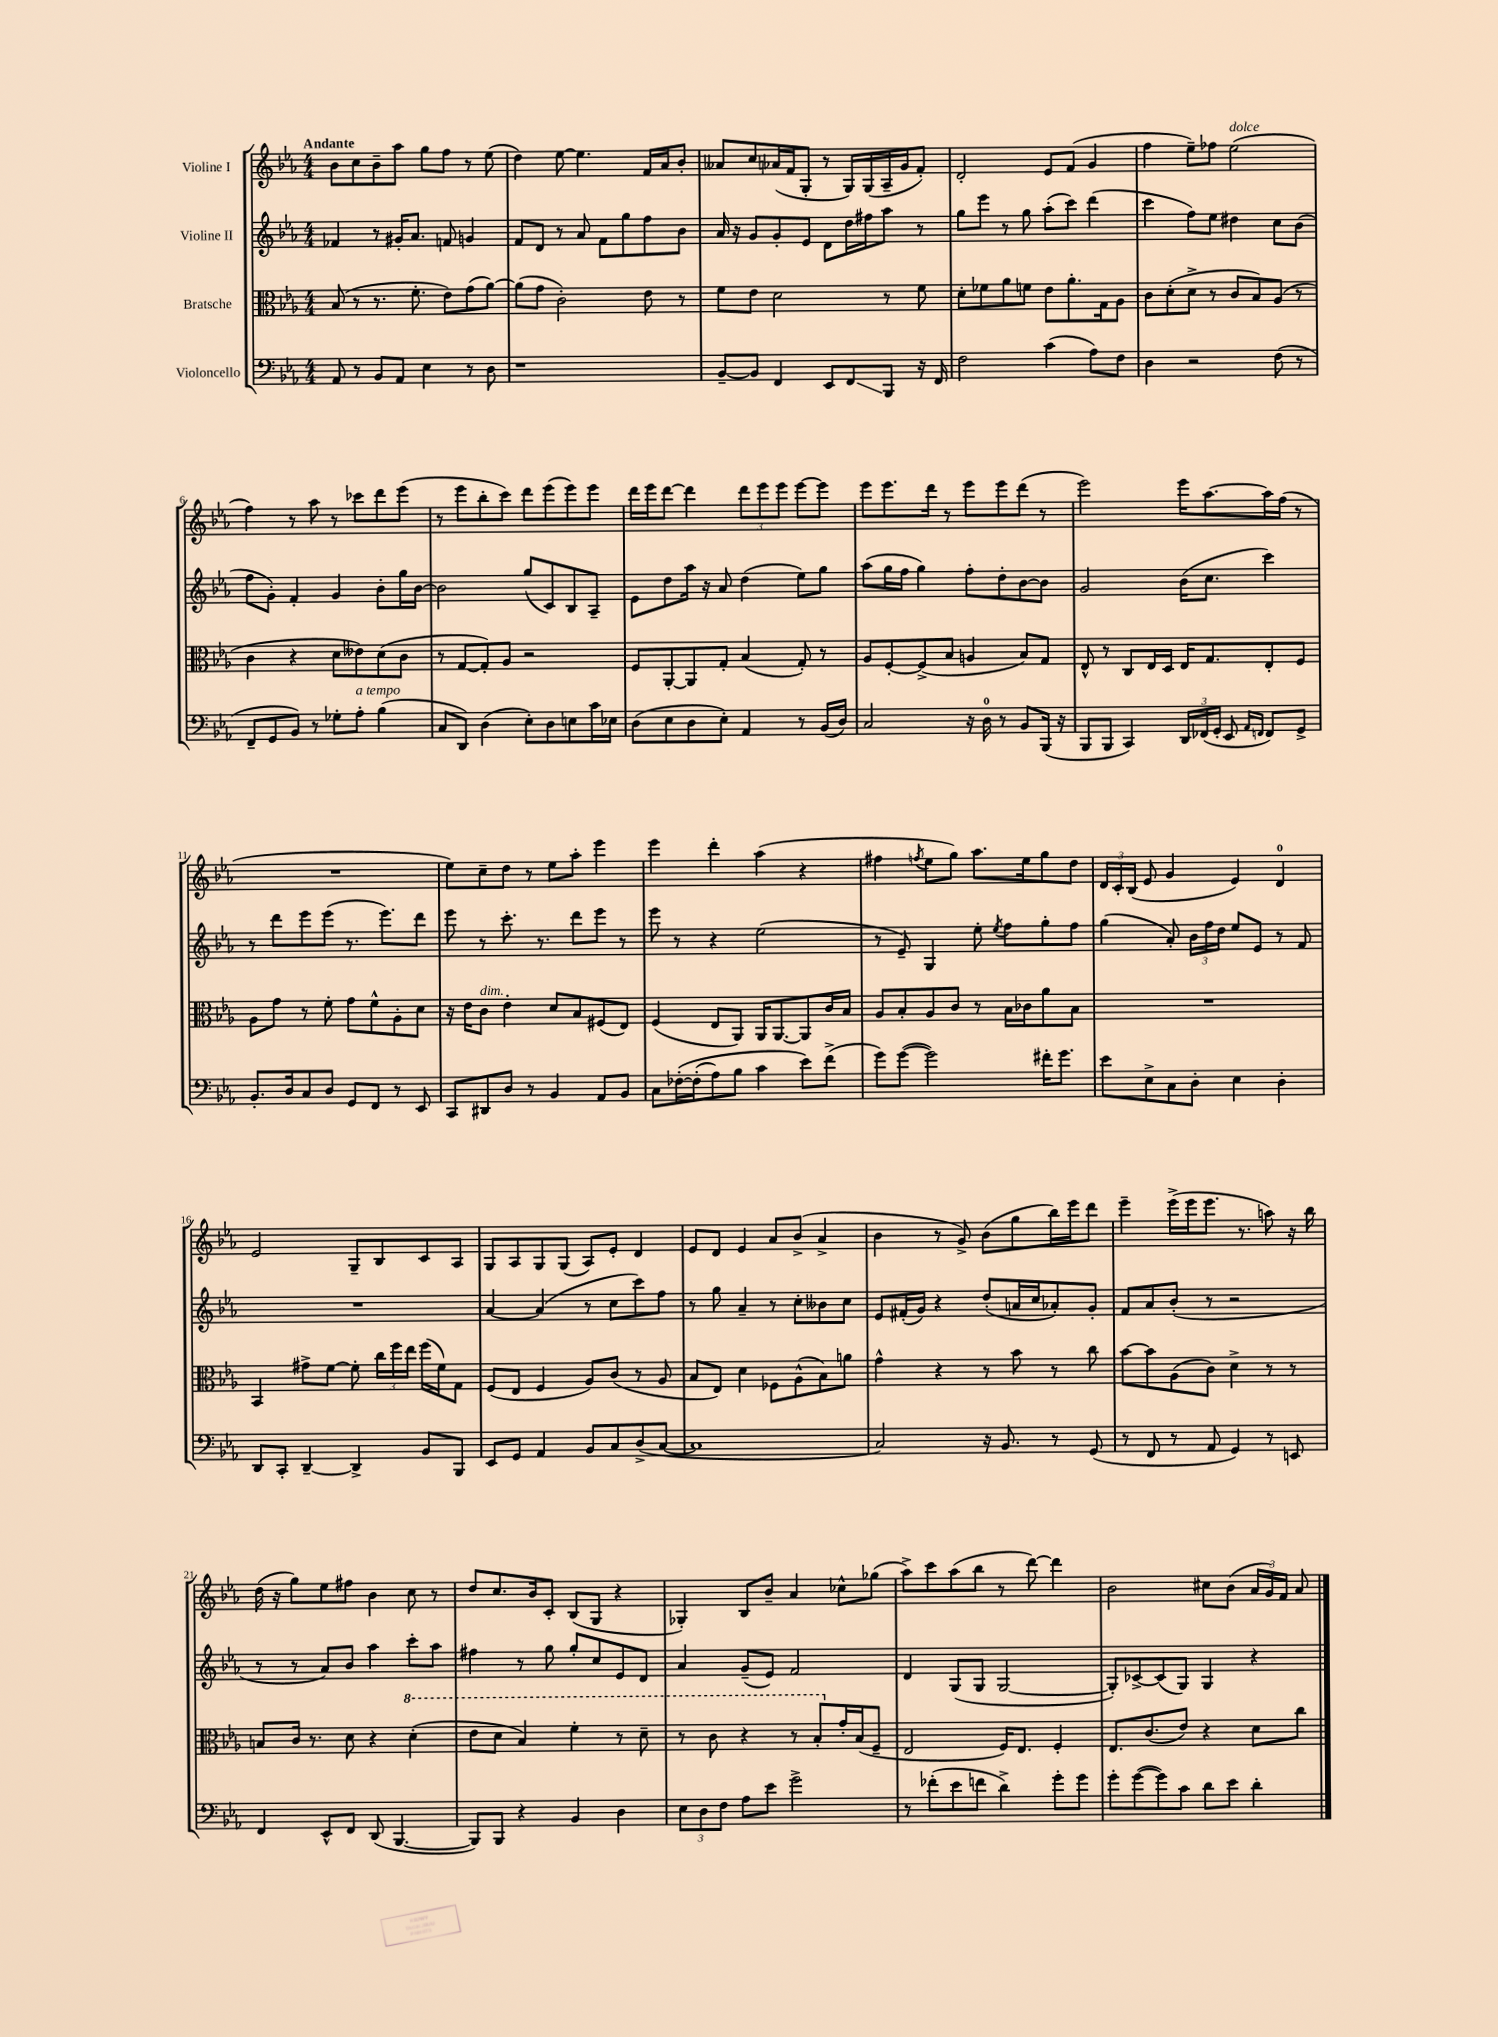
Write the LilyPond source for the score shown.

<<
\new StaffGroup <<
\new Staff = "s0" \with { instrumentName = "Violine I" } {
    \clef treble \key ees \major \numericTimeSignature \time 4/4 \tempo "Andante"
    \autoBeamOff bes'8[ c''8 bes'8-- aes''8] g''8[ f''8] r8 ees''8( |
    d''4) ees''8~ ees''4. f'16[ aes'16 bes'8]-. |
    aeses'8[ c''8 aes'16( f'16 g8]-. r8 g16[) g16( aes16-- g'16 f'8]-.) |
    d'2-. ees'8[ f'8]( g'4 |
    f''4 ees''8[--) fes''8] ees''2^\markup { \italic "dolce" }( |
    f''4) r8 aes''8 r8 ces'''8[ d'''8 ees'''8]( |
    r8 ees'''8[ bes''8-. c'''8]) d'''8[ ees'''8( ees'''8) ees'''8] |
    d'''16[ ees'''16 d'''8]~ d'''4 \tuplet 3/2 { d'''8[ ees'''8 ees'''8] } ees'''8[~ ees'''8] |
    ees'''8[ ees'''8. d'''16] r8 ees'''8[ ees'''8 d'''8]( r8 |
    ees'''2) ees'''16[ aes''8.~ aes''16 f''16]( r8 |
    R1 |
    ees''8[) c''8-- d''8] r8 ees''8[ aes''8]-. ees'''4 |
    ees'''4 d'''4-. aes''4( r4 |
    fis''4 \acciaccatura { f''8 } ees''8[ g''8]) aes''8.[ ees''16 g''8 d''8] |
    \tuplet 3/2 { d'16[ c'16-. bes16]( } ees'8 g'4 ees'4) d'4-0 |
    ees'2 g8[-- bes8 c'8 aes8] |
    g8[ aes8 g8 g8]( aes8[) ees'8]-. d'4 |
    ees'8[ d'8] ees'4 aes'8[ bes'8]->( aes'4-> |
    bes'4 r8 g'8->) bes'8[( g''8 bes''16) ees'''16 d'''8] |
    ees'''4-- ees'''16[->( ees'''16 ees'''8.] r8. a''8) r16 bes''16 |
    d''16( r16 g''8[) ees''8 fis''8] bes'4 c''8 r8 |
    d''8[ c''8. bes'16 c'8]-. bes8[( g8] r4 |
    ges4-.) bes8[ bes'8]-- aes'4 ces''8[-^ ges''8]( |
    aes''8[->) c'''8 aes''8( bes''8] r8 d'''8~) d'''4 |
    bes'2 cis''8[ bes'8]( \tuplet 3/2 { aes'16[ g'16) f'16] } aes'8 \bar "|." |
}
\new Staff = "s1" \with { instrumentName = "Violine II" } {
    \clef treble \key ees \major \numericTimeSignature \time 4/4
    \autoBeamOff fes'4 r8 gis'16[-. aes'8.] f'8 g'4 |
    f'8[ d'8] r8 aes'8 f'8[ g''8 f''8 bes'8] |
    aes'16 r16 g'8[ g'8-. ees'8] d'8[ d''16 fis''16 aes''8] r8 |
    g''8[ ees'''8] r8 g''8 aes''8[-.( c'''8]) d'''4( |
    c'''4 f''8[) ees''8] dis''4 c''8[ bes'8]( |
    f''8[ g'8]-.) f'4-. g'4 bes'8[-. g''16 bes'16]~ |
    bes'2 g''8[( c'8) bes8 aes8]-- |
    ees'8[ d''8 aes''16] r16 aes'8 d''4( ees''8[) g''8] |
    aes''8[( g''16 f''16] g''4) f''8[-. d''8-. bes'8~ bes'8] |
    g'2 bes'16[( c''8.] c'''4) |
    r8 d'''8[ ees'''8 ees'''8]( r8. ees'''8.[) d'''8] |
    ees'''8 r8 c'''8.-. r8. d'''8[ ees'''8] r8 |
    ees'''8 r8 r4 ees''2( |
    r8 ees'8--) g4 ees''8-. \acciaccatura { ees''8 } f''8[ g''8-. f''8] |
    g''4( aes'8-.) \tuplet 3/2 { bes'16[ f''16 d''16] } ees''8[ ees'8] r8 f'8 |
    R1 |
    aes'4~ aes'4( r8 c''8[ c'''8) f''8] |
    r8 g''8 aes'4-- r8 c''8[-. beses'8 c''8] |
    ees'8[ fis'16-.( g'16]) r4 d''8[-.( a'16 c''16 aes'8-.) g'8]-. |
    f'8[ aes'8 bes'8]-.( r8 r2 |
    r8 r8 aes'8[) bes'8] aes''4 c'''8[-. aes''8] |
    fis''4 r8 g''8 g''8[-. c''8 ees'8 d'8] |
    aes'4 g'8[--( ees'8]) f'2 |
    d'4 g8[( g8] g2~ |
    g8[-.) ces'8~-> ces'8( g8]) g4 r4 \bar "|." |
}
\new Staff = "s2" \with { instrumentName = "Bratsche" } {
    \clef alto \key ees \major \numericTimeSignature \time 4/4
    \autoBeamOff bes8( r8 r8. f'8.-. ees'8[) g'8( aes'8]~) |
    aes'8[( g'8] c'2-.) ees'8 r8 |
    f'8[ ees'8] d'2 r8 f'8 |
    d'8[-. fes'8 aes'8 f'8] ees'8[ aes'8.-. g16 aes8] |
    c'8[ d'8-.( d'8]-> r8 c'8[ bes8) aes8]( r8 |
    c'4 r4 d'8[ eeses'8) d'8( c'8] |
    r8 g8[~ g8-.) aes8] r2 |
    f8[ aes,8~-. aes,8 g8]-. bes4( g8-.) r8 |
    aes8[ f8~-. f8->( bes8] a4 bes8[) g8] |
    ees8-^ r8 c8[ ees16 d16] ees16[ g8. ees8-. f8] |
    aes8[ g'8] r8 f'8-. g'8[ f'8-^ aes8-. d'8] |
    r16 ees'16[ c'8]^\markup { \italic "dim." } ees'4-. d'8[ bes8 fis8( ees8]) |
    f4( ees8[ aes,8]) aes,16[ aes,8.~ aes,8 c'16 bes16] |
    aes8[ bes8-. aes8 c'8] r8 bes16[ ces'16 aes'8 bes8] |
    R1 |
    bes,4 gis'8[-> f'8]~ f'8-. \tuplet 3/2 { c''16[ f''16 ees''16] } f''16[( f'16) g8] |
    f8[( ees8] f4 aes8[) c'8]( r8 aes8 |
    bes8[ ees8]) d'4 fes8[ aes8-^( bes8) a'8] |
    g'4-^ r4 r8 bes'8 r8 c''8 |
    bes'8[~ bes'8 aes8( c'8]) d'4-> r8 r8 |
    b8[ c'16] r8. d'8 r4 \ottava #1 d''4-.( |
    ees''8[ d''8] bes'4) f''4-. r8 d''8-- |
    r8 c''8 r4 r8 bes'8[-. \ottava #0 g'16-. bes16( f8]-- |
    ees2 f16[) ees8.] f4-. |
    ees8.[ c'8.( ees'8]) r4 d'8[ c''8] \bar "|." |
}
\new Staff = "s3" \with { instrumentName = "Violoncello" } {
    \clef bass \key ees \major \numericTimeSignature \time 4/4
    \autoBeamOff aes,8 r8 bes,8[ aes,8] ees4 r8 d8 |
    r1 |
    bes,8[~-- bes,8] f,4 ees,8[ f,8\glissando bes,,8] r16 f,16 |
    f2 c'4( aes8[) f8] |
    d4 r2 f8( r8 |
    f,8[-- g,8 bes,8]) r8 ges8[-. aes8]-.^\markup { \italic "a tempo" } bes4( |
    c8[ d,8]) d4( ees8[-.) d8 e8 c'16 ees16] |
    d8[( ees8 d8 ees8]-.) aes,4 r8 bes,16[( d16]) |
    c2 r16 d16-0 r8 bes,8[ bes,,16]( r16 |
    bes,,8[ bes,,8] c,4) \tuplet 3/2 { d,16[ fes,16( g,16]-. } ees,8 \grace { aes,16[ f,16] } f,8[) g,8]-> |
    bes,8.[-. d16 c8 d8] g,8[ f,8] r8 ees,8 |
    c,8[ dis,8 d8] r8 bes,4 aes,8[ bes,8] |
    c8[ fes16~-.\( fes16-.( aes8) bes8] c'4 ees'8[\) f'8]->( |
    g'8[) g'8]~( g'2) fis'16[-. g'8.] |
    ees'8[ ees8-> c8 d8]-. ees4 d4-. |
    d,8[ c,8]-. d,4~-- d,4-> bes,8[ bes,,8] |
    ees,8[ g,8] aes,4 bes,8[ c8 d8->( c8]~ |
    c1 |
    c2) r16 bes,8. r8 g,8( |
    r8 f,8 r8 aes,8 g,4) r8 e,8 |
    f,4 ees,8[-^ f,8] d,8( bes,,4.~ |
    bes,,8[) bes,,8] r4 bes,4 d4 |
    \tuplet 3/2 { ees8[ d8 f8] } aes8[ ees'8] g'2-> |
    r8 fes'8[-.( ees'8 f'8] d'4->) g'8[-. g'8] |
    g'8[-. g'8~( g'8) c'8] d'8[ ees'8] d'4-. \bar "|." |
}
>>
>>
